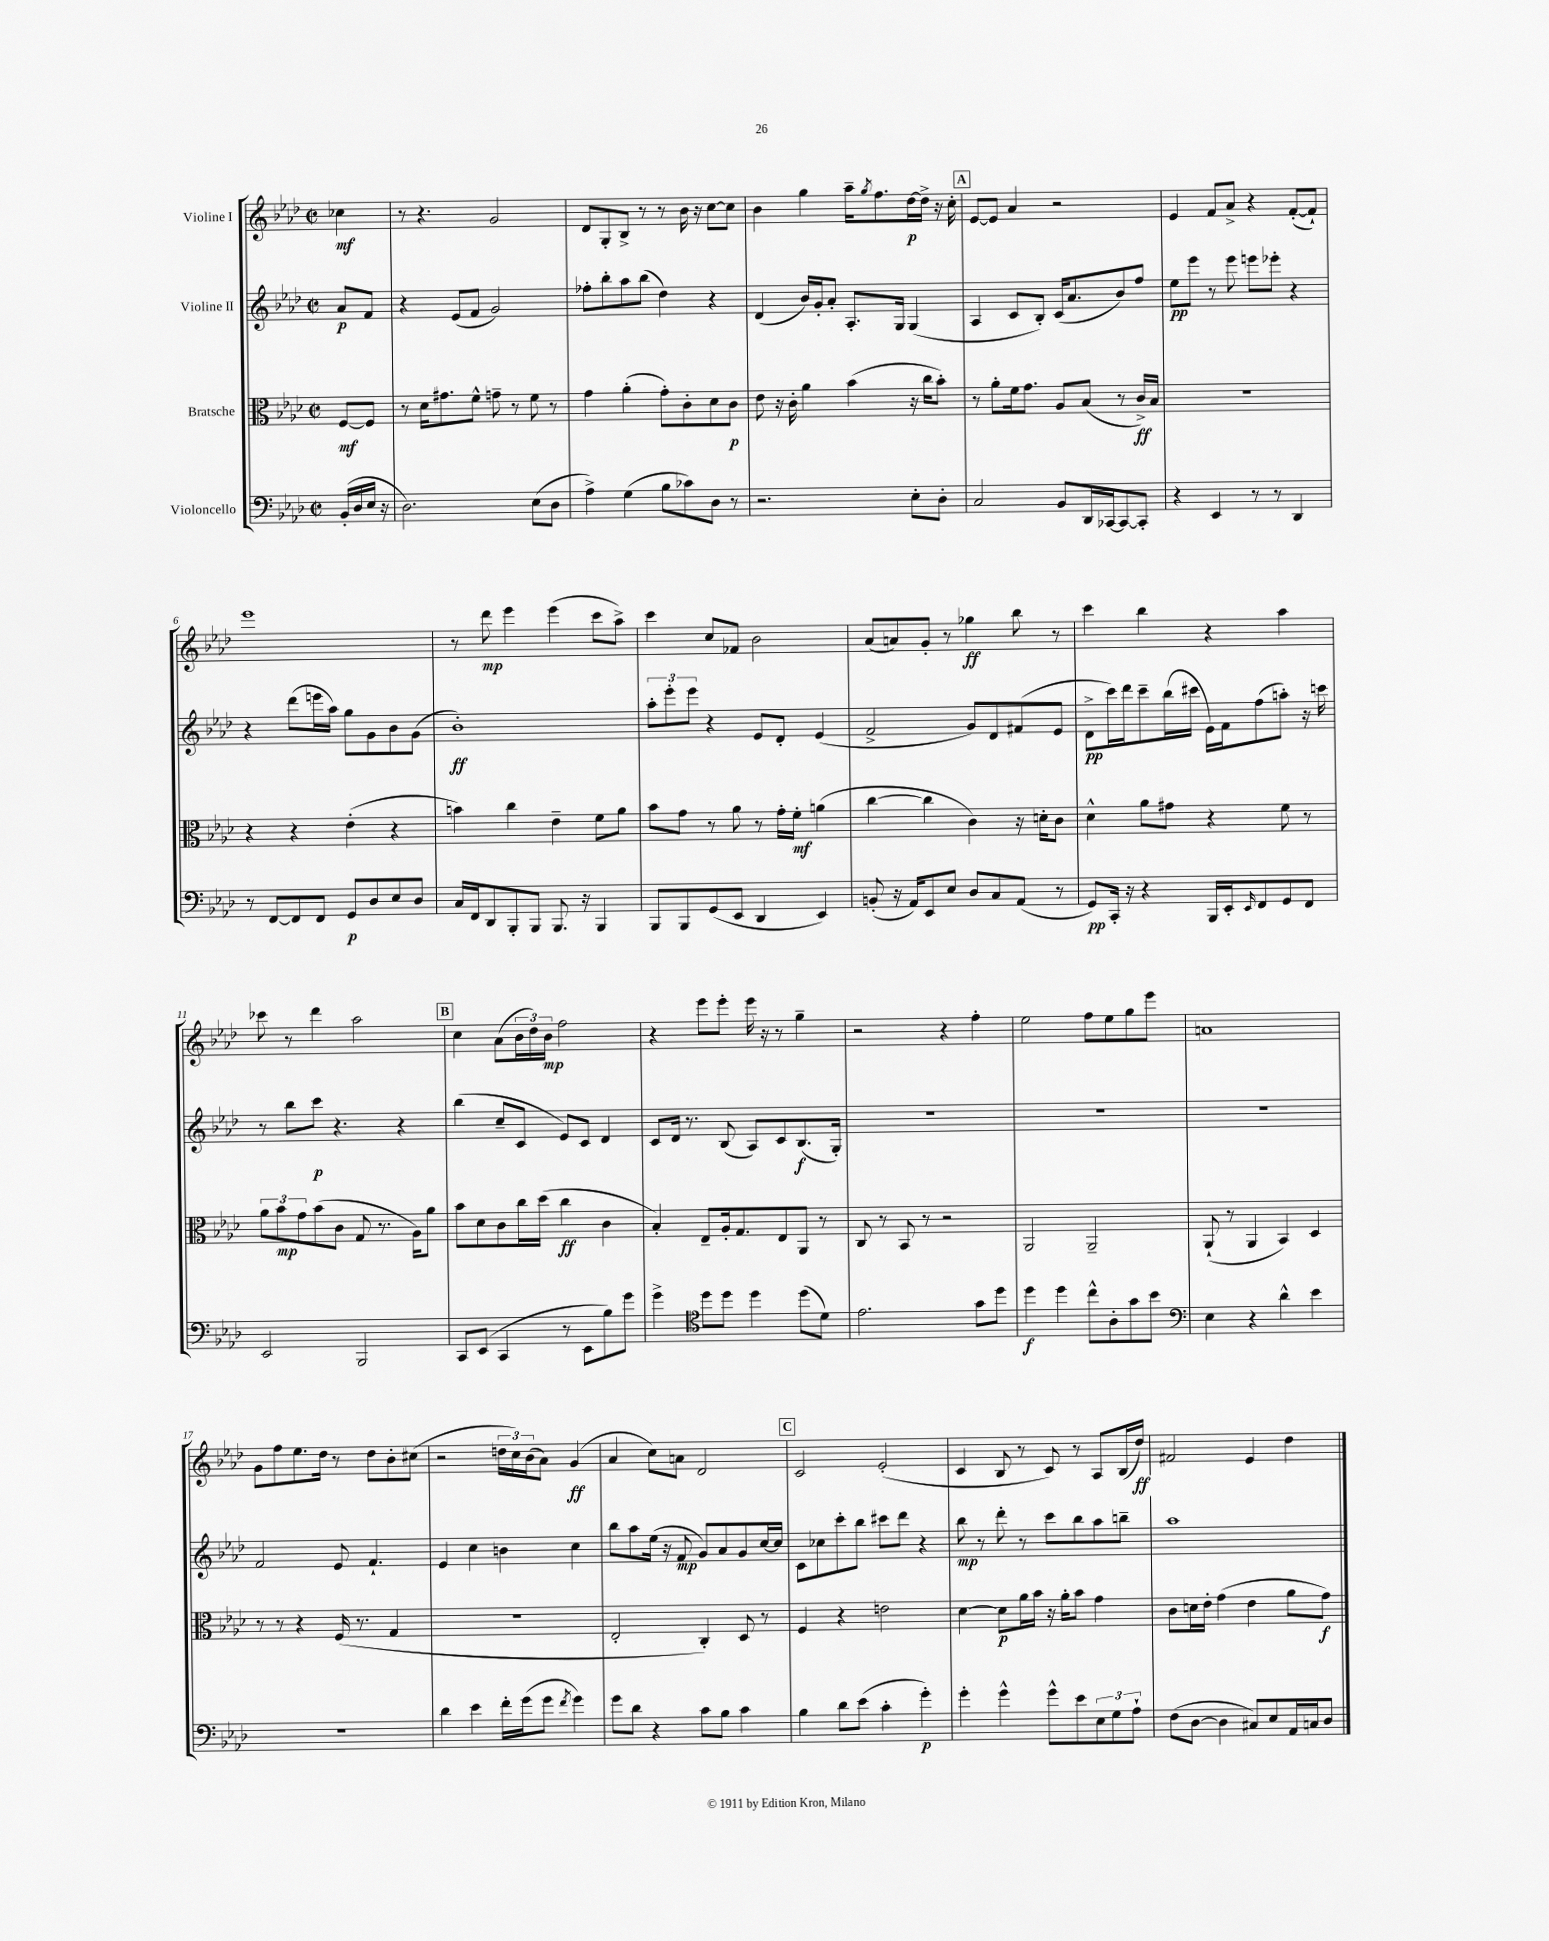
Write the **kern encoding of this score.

**kern	**dynam	**kern	**dynam	**kern	**dynam	**kern	**dynam
*part4	*part4	*part3	*part3	*part2	*part2	*part1	*part1
*staff4	*staff4	*staff3	*staff3	*staff2	*staff2	*staff1	*staff1
*I"Violoncello	*	*I"Bratsche	*	*I"Violine II	*	*I"Violine I	*
*clefF4	*	*clefC3	*	*clefG2	*	*clefG2	*
*k[b-e-a-d-]	*	*k[b-e-a-d-]	*	*k[b-e-a-d-]	*	*k[b-e-a-d-]	*
*M2/2	*	*M2/2	*	*M2/2	*	*M2/2	*
*met(c|)	*	*met(c|)	*	*met(c|)	*	*met(c|)	*
=	=	=	=	=	=	=	=
(16BB-'/LL	.	[8F/L	mf	8a-/L	p	4cc-X\	mf
16D-/	.	.	.	.	.	.	.
16E-/JJ	.	8F/J]	.	8f/J	.	.	.
16r	.	.	.	.	.	.	.
=1	=1	=1	=1	=1	=1	=1	=1
2.D-\)	.	8r	.	4r	.	8r	.
.	.	16d-\KL	.	.	.	4.r	.
.	.	8.g#X\	.	.	.	.	.
.	.	.	.	(8e-/L	.	.	.
.	.	8f^^\J	.	8f/J	.	.	.
.	.	8gn~\	.	2g/)	.	2g/	.
.	.	8r	.	.	.	.	.
(8E-\L	.	8f\	.	.	.	.	.
8D-\J	.	8r	.	.	.	.	.
=2	=2	=2	=2	=2	=2	=2	=2
4A-^\)	.	4g\	.	8ff-X'\L	.	8d-/L	.
.	.	.	.	8bb-'\	.	8G'/	.
(4G\	.	(4a-'\	.	8aa-\	.	8B-^/J	.
.	.	.	.	(8bb-\J	.	8r	.
8B-\L	.	8g'\L)	.	4dd-\)	.	8r	.
8c-X\)	.	8c'\	.	.	.	16b-\	.
.	.	.	.	.	.	16r	.
8D-\J	.	8d-\	.	4r	.	[8cc\L	.
8r	.	8c\J	p	.	.	8cc\J]	.
=3	=3	=3	=3	=3	=3	=3	=3
2.r	.	8e-\	.	(4d-/	.	4b-\	.
.	.	16r	.	.	.	.	.
.	.	16c'\	.	.	.	.	.
.	.	4a-\	.	16b-/LL)	.	4gg\	.
.	.	.	.	16g'/J	.	.	.
.	.	.	.	8a-'/J	.	.	.
.	.	(4b-\	.	8.A-'/L	.	16aa-~\KL	.
.	.	.	.	.	.	8qgg/	.
.	.	.	.	.	.	8.ff\	.
.	.	.	.	16G/Jk	.	.	.
8E-'\L	.	16r	.	(4G/	.	[16dd-\L	p
.	.	16cc\KL	.	.	.	16dd-^\JJ]	.
8D-'\J	.	8b-'\J)	.	.	.	16r	.
.	.	.	.	.	.	16cc'\	.
!!LO:REH:place=s1:t=A
=4	=4	=4	=4	=4	=4	=4	=4
2C/	.	8r	.	4A-/	.	[8e-/L	.
.	.	8a-'\L	.	.	.	8e-/J]	.
.	.	16f\k	.	8c/L	.	4a-/	.
.	.	8.g\J	.	.	.	.	.
.	.	.	.	8B-'/J)	.	.	.
8BB-/L	.	8A-/L	.	(16c/KL	.	2r	.
.	.	.	.	8.a-/	.	.	.
16DD-/L	.	(8B-/J	.	.	.	.	.
[16CC-X/J	.	.	.	.	.	.	.
8CC-/_	.	8r	.	8b-/)	.	.	.
8CC-'/J]	.	16c^/LL)	ff	8ff/J	.	.	.
.	.	16B-/JJ	.	.	.	.	.
=5	=5	=5	=5	=5	=5	=5	=5
4r	.	1r	.	8ee-\L	pp	4e-/	.
.	.	.	.	8eee-\J	.	.	.
4EE-/	.	.	.	8r	.	8f/L	.
.	.	.	.	8eee-\	.	8a-^/J	.
8r	.	.	.	8eeen\L	.	4r	.
8r	.	.	.	8eee-X'\J	.	.	.
4DD-/	.	.	.	4r	.	([8f'/L	.
.	.	.	.	.	.	8f`/J])	.
!!LO:LB:g=z
=6	=6	=6	=6	=6	=6	=6	=6
8r	.	4r	.	4r	.	1eee-	.
[8FF/L	.	.	.	.	.	.	.
8FF/]	.	4r	.	(8ddd-\L	.	.	.
8FF/J	.	.	.	16eeen\L	.	.	.
.	.	.	.	16aa-\JJ)	.	.	.
8GG/L	p	(4e-'\	.	8gg\L	.	.	.
8D-/	.	.	.	8g\	.	.	.
8E-/	.	4r	.	8b-\	.	.	.
8D-/J	.	.	.	(8g\J	.	.	.
=7	=7	=7	=7	=7	=7	=7	=7
16C/LL	.	4bn\)	.	1b-')	ff	8r	.
16FF/J	.	.	.	.	.	.	.
8DD-/	.	.	.	.	.	8ddd-\	mp
8BBB-'/	.	4cc\	.	.	.	4eee-\	.
8BBB-/J	.	.	.	.	.	.	.
8.BBB-/	.	4e-~\	.	.	.	(4eee-\	.
16r	.	.	.	.	.	.	.
4BBB-/	.	8f\L	.	.	.	8ccc\L	.
.	.	8a-\J	.	.	.	8aa-^\J)	.
=8	=8	=8	=8	=8	=8	=8	=8
8BBB-/L	.	8b-\L	.	12aa-'\L	.	4ccc\	.
.	.	.	.	12eee-'\	.	.	.
8BBB-/	.	8g\J	.	.	.	.	.
.	.	.	.	12eee-\J	.	.	.
(8GG/	.	8r	.	4r	.	8cc/L	.
8EE-/J	.	8a-\	.	.	.	8f-X/J	.
4DD-/	.	8r	.	8e-/L	.	2b-\	.
.	.	16g'\LL	.	8d-'/J	.	.	.
.	.	16f'\JJ	mf	.	.	.	.
4EE-/)	.	(4an\	.	(4e-/	.	.	.
=9	=9	=9	=9	=9	=9	=9	=9
(8BBn'/	.	[4cc\	.	2f^/	.	(8a-/L	.
16r	.	.	.	.	.	8an/)	.
16AA-/KL)	.	.	.	.	.	.	.
8EE-/	.	4cc\]	.	.	.	8g'/J	.
8E-/J	.	.	.	.	.	8r	.
8D-/L	.	4c\)	.	8g/L)	.	4gg-X\	ff
8C/	.	.	.	8d-/	.	.	.
(8AA-/J	.	16r	.	(8f#X/	.	8bb-\	.
.	.	16dn'\KL	.	.	.	.	.
8r	.	8c\J	.	8e-/J	.	8r	.
=10	=10	=10	=10	=10	=10	=10	=10
8GG/L)	pp	4d-^^\	.	8d-^\L	pp	4ccc\	.
16CC'/Jk	.	.	.	16ccc\L)	.	.	.
16r	.	.	.	16ddd-\J	.	.	.
4r	.	8a-\L	.	8ccc~\	.	4bb-\	.
.	.	8g#X\J	.	(16bb-\L	.	.	.
.	.	.	.	16ccc#X\JJ	.	.	.
16BBB-/LL	.	4r	.	16e-\LL)	.	4r	.
16EE-'/J	.	.	.	16f\J	.	.	.
16qqEE-/	.	.	.	.	.	.	.
8FF/	.	.	.	(8ff\	.	.	.
8GG/	.	8f\	.	8aan'\J)	.	4aa-\	.
8FF/J	.	8r	.	16r	.	.	.
.	.	.	.	16cccn\	.	.	.
!!LO:LB:g=z
=11	=11	=11	=11	=11	=11	=11	=11
2EE-/	.	12a-\L	.	8r	.	8ccc-X\	.
.	.	12b-\	mp	.	.	.	.
.	.	.	.	8bb-\L	.	8r	.
.	.	12g\	.	.	.	.	.
.	.	(8b-\	.	8ccc\J	p	4ddd-\	.
.	.	8c\J	.	4.r	.	.	.
2BBB-/	.	8G/	.	.	.	2aa-\	.
.	.	8.r	.	.	.	.	.
.	.	.	.	4r	.	.	.
.	.	16A-\KL)	.	.	.	.	.
.	.	8a-\J	.	.	.	.	.
!!LO:REH:place=s1:t=B
=12	=12	=12	=12	=12	=12	=12	=12
8CC/L	.	8b-\L	.	(4bb-\	.	4cc\	.
(8EE-/J	.	8d-\	.	.	.	.	.
4CC/	.	8c\	.	8cc~/L	.	(8a-\L	.
.	.	16cc\L	.	8c/J	.	24b-\L	.
.	.	.	.	.	.	24dd-\)	.
.	.	(16dd-\JJ	.	.	.	.	.
.	.	.	.	.	.	24b-\JJ	mp
8r	.	4cc\	ff	8e-/L)	.	2ff\	.
8EE-\L	.	.	.	8c/J	.	.	.
8B-\)	.	4c\	.	4d-/	.	.	.
8g\J	.	.	.	.	.	.	.
=13	=13	=13	=13	=13	=13	=13	=13
4g^\	.	4B-'/)	.	8c/L	.	4r	.
.	.	.	.	16d-/Jk	.	.	.
.	.	.	.	8.r	.	.	.
*clefC4	*	*	*	*	*	*	*
8dd-\L	.	8E-~/L	.	.	.	8eee-\L	.
8dd-\J	.	16A-'/k	.	(8B-/	.	8eee-'\J	.
.	.	8.G/	.	.	.	.	.
4dd-\	.	.	.	8A-/L)	.	16eee-\	.
.	.	.	.	.	.	16r	.
.	.	8E-/	.	8c/	.	8r	.
(8dd-\L	.	8AA-/J	.	(8.B-/	f	4gg~\	.
8d-\J)	.	8r	.	.	.	.	.
.	.	.	.	16G'/Jk)	.	.	.
=14	=14	=14	=14	=14	=14	=14	=14
2.e-\	.	8C/	.	1r	.	2r	.
.	.	8r	.	.	.	.	.
.	.	8BB-/	.	.	.	.	.
.	.	8r	.	.	.	.	.
.	.	2r	.	.	.	4r	.
8g\L	.	.	.	.	.	4ff'\	.
8dd-\J	.	.	.	.	.	.	.
=15	=15	=15	=15	=15	=15	=15	=15
4dd-\	f	2AA-/	.	1r	.	2ee-\	.
4dd-\	.	.	.	.	.	.	.
8cc^^\L	.	2AA-~/	.	.	.	8ff\L	.
8A-'\	.	.	.	.	.	8ee-\	.
8g\	.	.	.	.	.	8gg\	.
8b-\J	.	.	.	.	.	8eee-\J	.
=16	=16	=16	=16	=16	=16	=16	=16
*clefF4	*	*	*	*	*	*	*
4E-\	.	(8AA-`/	.	1r	.	1an	.
.	.	8r	.	.	.	.	.
4r	.	4AA-/	.	.	.	.	.
4d-^^\	.	4BB-/)	.	.	.	.	.
4e-\	.	4D-/	.	.	.	.	.
!!LO:LB:g=z
=17	=17	=17	=17	=17	=17	=17	=17
1r	.	8r	.	2f/	.	8g\L	.
.	.	8r	.	.	.	8ff\	.
.	.	4r	.	.	.	8.ee-\	.
.	.	.	.	.	.	16dd-\Jk	.
.	.	(16F/	.	8e-/	.	8r	.
.	.	8.r	.	.	.	.	.
.	.	.	.	4.f`/	.	8dd-\L	.
.	.	4G/	.	.	.	8b-'\	.
.	.	.	.	.	.	(8cc#X\J	.
=18	=18	=18	=18	=18	=18	=18	=18
4d-\	.	1r	.	4e-/	.	2r	.
4e-\	.	.	.	4cc\	.	.	.
16f'\LL	.	.	.	4bn\	.	24ddn\LL	.
.	.	.	.	.	.	24cc\)	.
(16g\J	.	.	.	.	.	.	.
.	.	.	.	.	.	(24b-\J	.
8g\J	.	.	.	.	.	8a-\J)	.
8qf/	.	.	.	.	.	.	.
4g\)	.	.	.	4cc\	.	(4g/	ff
=19	=19	=19	=19	=19	=19	=19	=19
8g\L	.	2E-'/	.	8bb-\L	.	4a-/	.
8d-\J	.	.	.	8aa-\	.	.	.
4r	.	.	.	(16ee-\Jk	.	8cc\L)	.
.	.	.	.	16r	.	.	.
.	.	.	.	8f/	mp	8an\J	.
8c\L	.	4C'/)	.	8g/L)	.	2d-/	.
8B-\J	.	.	.	8a-/	.	.	.
4c\	.	8D-/	.	8g/	.	.	.
.	.	8r	.	[16cc/L	.	.	.
.	.	.	.	16cc/JJ]	.	.	.
!!LO:REH:place=s1:t=C
=20	=20	=20	=20	=20	=20	=20	=20
4B-\	.	4F/	.	8c\L	.	2c/	.
.	.	.	.	8cc-X\	.	.	.
8d-\L	.	4r	.	8ccc'\	.	.	.
(8e-\J	.	.	.	8bb-\J	.	.	.
4c'\	.	2en\	.	8ccc#X\L	.	(2e-'/	.
.	.	.	.	8ddd-\J	.	.	.
4g'\)	p	.	.	4r	.	.	.
=21	=21	=21	=21	=21	=21	=21	=21
4g'\	.	[4d-\	.	8bb-\	mp	4c/	.
.	.	.	.	8r	.	.	.
4g^^\	.	8d-\L]	p	8ddd-'\	.	8B-/	.
.	.	16a-\L	.	8r	.	8r	.
.	.	16b-\JJ	.	.	.	.	.
8g^^\L	.	16r	.	8ccc\L	.	8c/)	.
.	.	16a-'\KL	.	.	.	.	.
8e-\	.	8b-\J	.	8bb-\	.	8r	.
12E-\	.	4g\	.	8aa-\	.	8A-/L	.
12G\	.	.	.	.	.	.	.
.	.	.	.	8bbn~\J	.	(16B-/L	.
12A-`\J	.	.	.	.	.	.	.
.	.	.	.	.	.	16dd-/JJ)	ff
=22	=22	=22	=22	=22	=22	=22	=22
(8F\L	.	8c\L	.	1aa-	.	2f#X/	.
[8D-\J	.	16dn\L	.	.	.	.	.
.	.	16e-'\JJ	.	.	.	.	.
4D-\]	.	(4g\	.	.	.	.	.
8C#X/L)	.	4e-\	.	.	.	4e-/	.
8E-/	.	.	.	.	.	.	.
16AA-/L	.	8a-\L	.	.	.	4dd-\	.
16Cn/J	.	.	.	.	.	.	.
8D-/J	.	8g\J)	f	.	.	.	.
==	==	==	==	==	==	==	==
*-	*-	*-	*-	*-	*-	*-	*-
